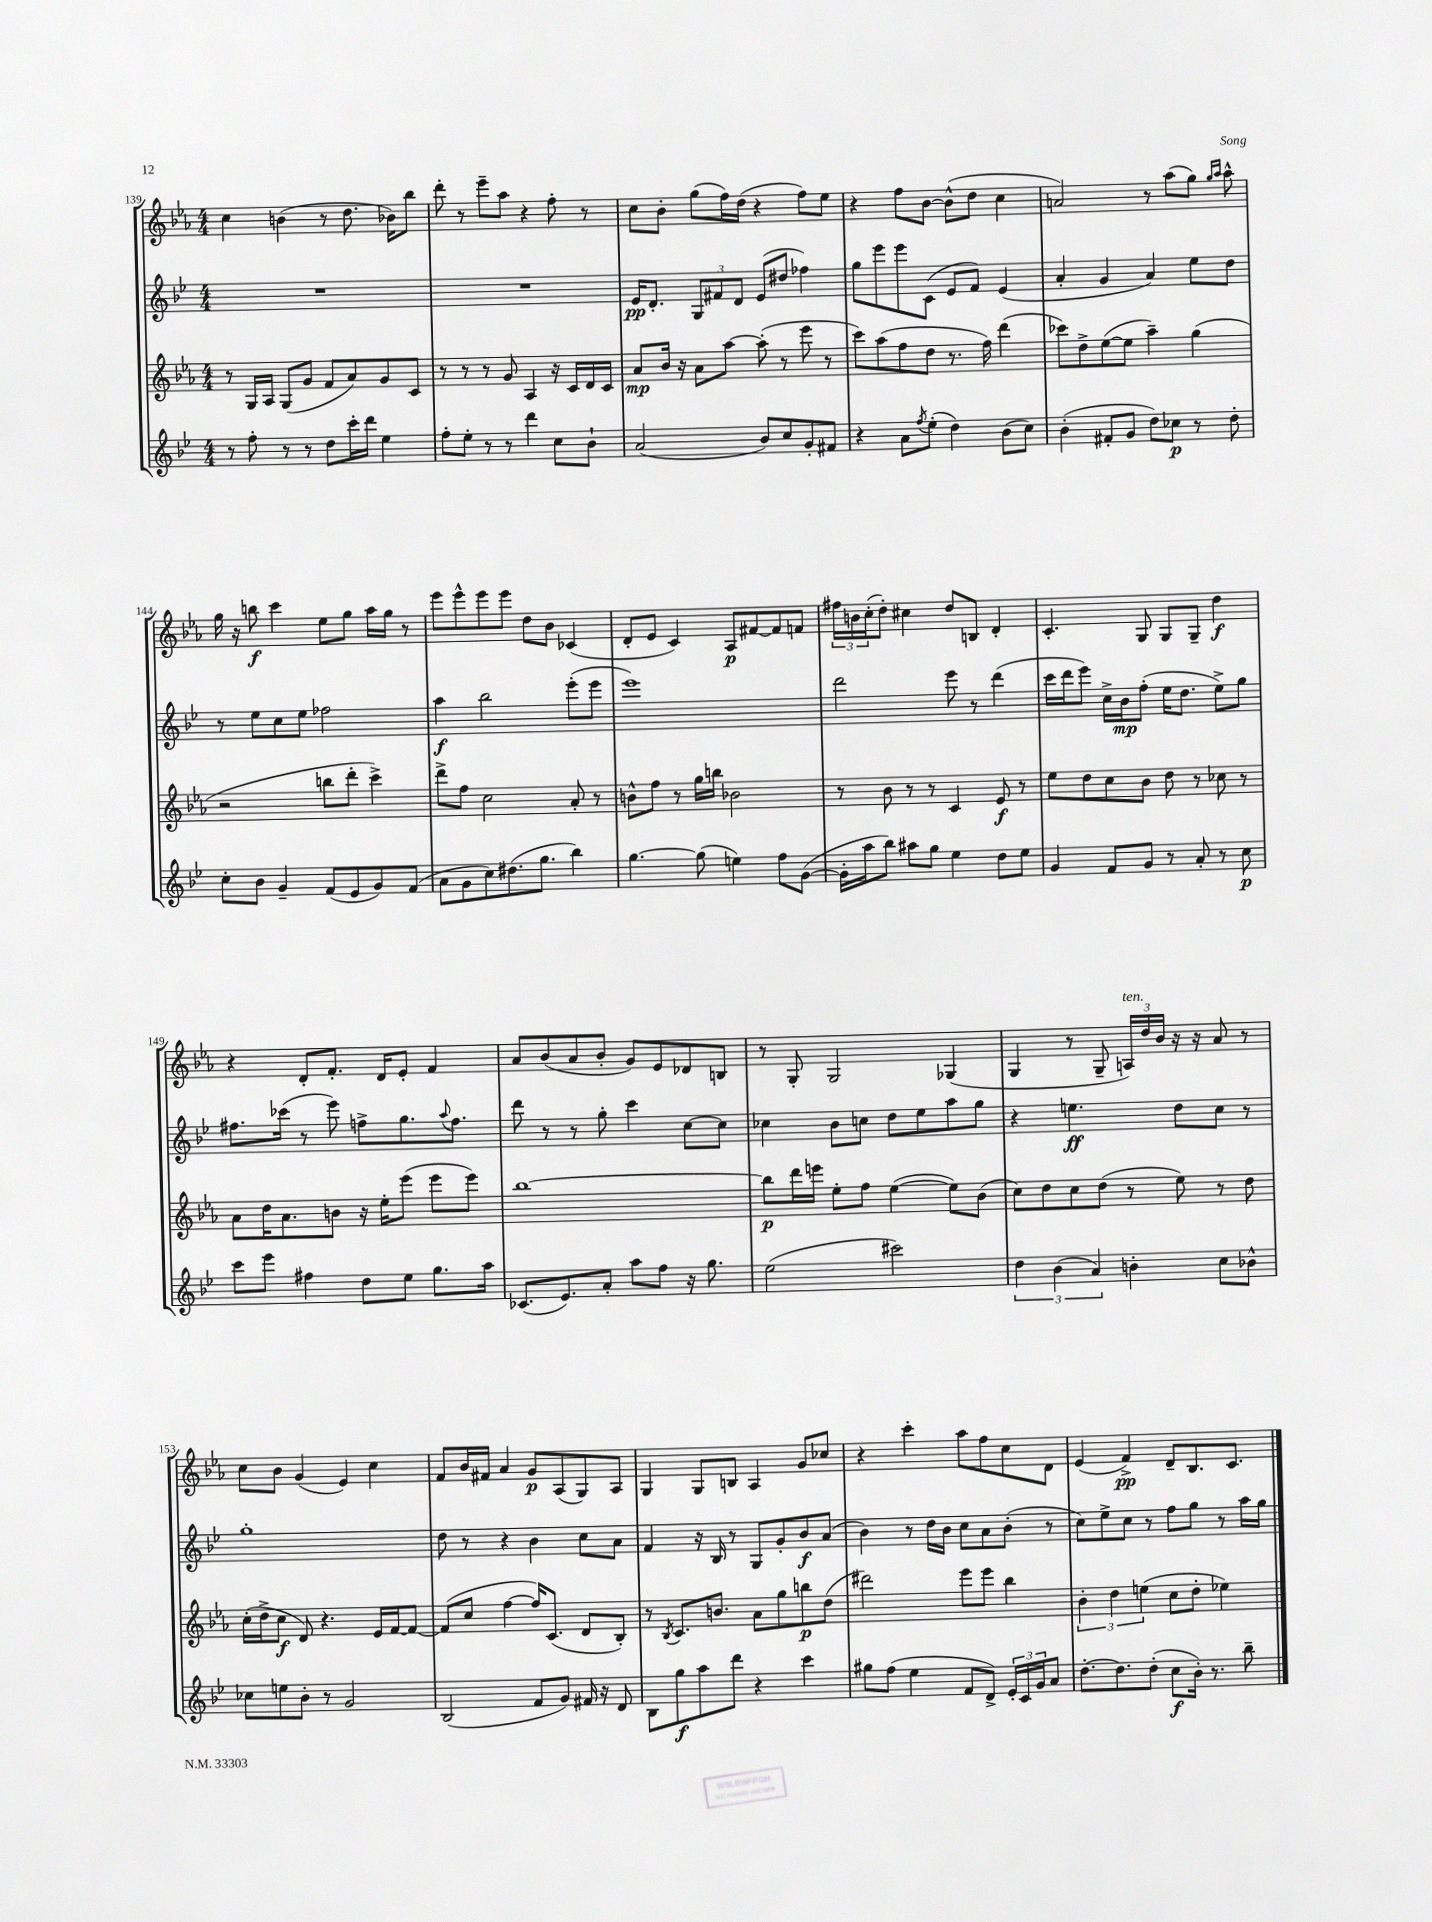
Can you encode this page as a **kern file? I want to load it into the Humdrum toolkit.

**kern	**dynam	**kern	**dynam	**kern	**dynam	**kern	**dynam
*part4	*part4	*part3	*part3	*part2	*part2	*part1	*part1
*staff4	*staff4	*staff3	*staff3	*staff2	*staff2	*staff1	*staff1
*clefG2	*	*clefG2	*	*clefG2	*	*clefG2	*
*k[b-e-]	*	*k[b-e-a-]	*	*k[b-e-]	*	*k[b-e-a-]	*
*M4/4	*	*M4/4	*	*M4/4	*	*M4/4	*
=139	=139	=139	=139	=139	=139	=139	=139
8r	.	8r	.	1r	.	4cc\	.
8ff'\	.	16G/LL	.	.	.	.	.
.	.	16A-/JJ	.	.	.	.	.
8r	.	(8G/L	.	.	.	(4bn\	.
8r	.	8g/J	.	.	.	.	.
8dd\L	.	8f/L	.	.	.	8r	.
16ccc'\L	.	8a-/)	.	.	.	8.dd\	.
16ddd\JJ	.	.	.	.	.	.	.
4ee-\	.	8g/	.	.	.	.	.
.	.	.	.	.	.	16b-X\KL)	.
.	.	8c/J	.	.	.	8bb-\J	.
=140	=140	=140	=140	=140	=140	=140	=140
8ff'\L	.	8r	.	1r	.	8ddd'\	.
8ee-'\J	.	8r	.	.	.	8r	.
8r	.	8r	.	.	.	8eee-~\L	.
8r	.	8g/	.	.	.	8aa-\J	.
4ddd\	.	4A-/	.	.	.	4r	.
8cc\L	.	16r	.	.	.	8ff'\	.
.	.	16c/LL	.	.	.	.	.
8b-`\J	.	16d/	.	.	.	8r	.
.	.	16c/JJ	.	.	.	.	.
=141	=141	=141	=141	=141	=141	=141	=141
(2a/	.	8a-/L	mp	16e-/KL	pp	8cc\L	.
.	.	.	.	8.d'/J	.	.	.
.	.	16b-/Jk	.	.	.	8b-'\J	.
.	.	16r	.	.	.	.	.
.	.	8a-\L	.	12G/L	.	(8gg\L	.
.	.	.	.	12f#X/	.	.	.
.	.	[8aa-\J	.	.	.	16ff\L)	.
.	.	.	.	12d/J	.	.	.
.	.	.	.	.	.	(16dd\JJ	.
8b-/L)	.	(8aa-'\]	.	(8e-/L	.	4r	.
8cc/	.	8r	.	8dd#X/J	.	.	.
8g'/	.	8eee-\	.	4ff-X\)	.	8ff\L)	.
8f#X/J	.	8r	.	.	.	8ee-\J	.
=142	=142	=142	=142	=142	=142	=142	=142
4r	.	8ccc\L)	.	8gg\L	.	4r	.
.	.	(8aa-\	.	8eee-\	.	.	.
8a\L	.	8ff\	.	8eee-\	.	8ff\L	.
8qff/	.	.	.	.	.	.	.
(8ee-'\J	.	8dd\J	.	(8c\J	.	[8b-\J	.
4dd\)	.	8.r	.	8e-/L	.	(8b-^^\L]	.
.	.	.	.	8f/J)	.	8dd\J	.
.	.	16ff\)	.	.	.	.	.
(8b-\L	.	(4ddd\	.	(4e-/	.	4cc\	.
8cc\J)	.	.	.	.	.	.	.
=143	=143	=143	=143	=143	=143	=143	=143
(4b-'\	.	8ccc-X\L)	.	4a'/	.	2an/)	.
.	.	8dd^\	.	.	.	.	.
8f#X'/L	.	([8ee-\	.	4g/	.	.	.
8g/J	.	8ee-\J]	.	.	.	.	.
8dd\L)	.	4aa-~\)	.	4a/)	.	8r	.
8cc-X\J	p	.	.	.	.	(8aa-\L	.
8r	.	(4gg\	.	8ee-\L	.	8gg\J)	.
.	.	.	.	.	.	16qqgg/LL	.
.	.	.	.	.	.	16qqaa-/JJ	.
8dd'\	.	.	.	8dd\J	.	8aa-^^\	.
!!LO:LB:g=z
=144	=144	=144	=144	=144	=144	=144	=144
8cc'\L	.	2r	.	8r	.	16gg\	.
.	.	.	.	.	.	16r	.
8b-\J	.	.	.	8ee-\L	.	8bbn\	f
4g~/	.	.	.	8cc\	.	4ccc\	.
.	.	.	.	8ee-\J	.	.	.
(8f/L	.	8bbn\L	.	2ff-X\	.	8ee-\L	.
8e-/	.	8ddd'\J	.	.	.	8gg\J	.
8g/)	.	4ccc^\)	.	.	.	16aa-\LL	.
.	.	.	.	.	.	16gg\JJ	.
(8f/J	.	.	.	.	.	8r	.
=145	=145	=145	=145	=145	=145	=145	=145
8a\L	.	8ddd^\L	.	4aa\	f	8eee-\L	.
8g\	.	8ff\J	.	.	.	8eee-^^\	.
8cc\)	.	2cc\	.	2bb-\	.	8eee-\	.
(8.dd#X\	.	.	.	.	.	8eee-\J	.
.	.	.	.	.	.	8dd\L	.
8.gg\J	.	.	.	.	.	.	.
.	.	.	.	.	.	8b-\J	.
4bb-\)	.	8a-'/	.	(8eee-'\L	.	(4c-X/	.
.	.	8r	.	8eee-\J	.	.	.
=146	=146	=146	=146	=146	=146	=146	=146
[4.gg\	.	8bn^^\L	.	1eee-)	.	8d'/L	.
.	.	8ff\J	.	.	.	8e-/J	.
.	.	8r	.	.	.	4c/)	.
(8gg\]	.	16gg\LL	.	.	.	.	.
.	.	16bbn\JJ	.	.	.	.	.
4een\)	.	2b-X\	.	.	.	8A-/L	p
.	.	.	.	.	.	[8f#X/	.
8ff\L	.	.	.	.	.	8f#/]	.
([8g\J	.	.	.	.	.	8fn/J	.
=147	=147	=147	=147	=147	=147	=147	=147
16g'\LL]	.	8r	.	2ddd\	.	24ff#X\LL	.
.	.	.	.	.	.	24bn\	.
16aa\J	.	.	.	.	.	.	.
.	.	.	.	.	.	(24cc'\J	.
8bb-\J)	.	8b-\	.	.	.	8dd'\J)	.
8aa#X\L	.	8r	.	.	.	4cc#X\	.
8gg\J	.	8r	.	.	.	.	.
4ee-\	.	4c/	.	8eee-\	.	8dd/L	.
.	.	.	.	8r	.	8Bn/J	.
8dd\L	.	8e-/	f	(4ddd\	.	4d'/	.
8ee-\J	.	8r	.	.	.	.	.
=148	=148	=148	=148	=148	=148	=148	=148
4g/	.	8ee-\L	.	16ccc\LL	.	4.c'/	.
.	.	.	.	16ddd\J	.	.	.
.	.	8dd\	.	8eee-\J)	.	.	.
8f/L	.	8cc\	.	16cc^\LL	.	.	.
.	.	.	.	16b-\J	mp	.	.
8g/J	.	8b-\J	.	(8ff'\J	.	8G/	.
8r	.	8dd\	.	16ee-\KL	.	8G/L	.
.	.	.	.	8.dd\J	.	.	.
8a'/	.	8r	.	.	.	8G~/J	.
8r	.	8cc-X\	.	8ee-^\L)	.	4dd\	f
8cc\	p	8r	.	8gg\J	.	.	.
!!LO:LB:g=z
=149	=149	=149	=149	=149	=149	=149	=149
8ccc\L	.	8a-\L	.	8.ff#X\L	.	4r	.
8eee-\J	.	16dd\K	.	.	.	.	.
.	.	8.a-\	.	(16ccc-X\Jk	.	.	.
4ff#X\	.	.	.	8r	.	8d'/L	.
.	.	8bn\J	.	8eee-\)	.	8.f'/J	.
8dd\L	.	16r	.	8ffn^\L	.	.	.
.	.	16ee-'\KL	.	.	.	16d/KL	.
8ee-\J	.	(8eee-\J	.	8.gg\	.	8e-'/J	.
8.gg\L	.	8eee-\L	.	.	.	4f/	.
.	.	.	.	8qqaa/	.	.	.
.	.	.	.	8.ff\J	.	.	.
.	.	8eee-\J)	.	.	.	.	.
16aa\Jk	.	.	.	.	.	.	.
=150	=150	=150	=150	=150	=150	=150	=150
(8.c-X/L	.	[1bb-	.	8ddd\	.	8a-/L	.
.	.	.	.	8r	.	(8b-/	.
8.e-/)	.	.	.	.	.	.	.
.	.	.	.	8r	.	8a-/	.
8a'/J	.	.	.	8gg'\	.	8b-'/J	.
8aa\L	.	.	.	4ccc\	.	8g/L)	.
8ff\J	.	.	.	.	.	8e-/	.
16r	.	.	.	[8cc\L	.	8d-X/	.
8.gg\	.	.	.	.	.	.	.
.	.	.	.	8cc\J]	.	8Bn/J	.
=151	=151	=151	=151	=151	=151	=151	=151
(2ee-\	.	8bb-\L]	p	4cc-X\	.	8r	.
.	.	16ddd\L	.	.	.	8G'/	.
.	.	16eeen\JJ	.	.	.	.	.
.	.	8ee-'\L	.	8b-\L	.	2G/	.
.	.	8ff\J	.	8ccn\J	.	.	.
2ccc#X\)	.	([4ee-\	.	8dd\L	.	.	.
.	.	.	.	8ee-\	.	.	.
.	.	8ee-\L])	.	8aa\	.	(4G-X/	.
.	.	(8b-\J	.	8gg\J	.	.	.
=152	=152	=152	=152	=152	=152	=152	=152
6dd\	.	8cc\L)	.	4r	.	4G/	.
.	.	8dd\	.	.	.	.	.
(6b-\	.	.	.	.	.	.	.
.	.	8cc\	.	4.een\	ff	8r	.
6a/)	.	.	.	.	.	.	.
.	.	(8dd\J	.	.	.	8G~/	.
!	!	!	!	!	!	!LO:TX:a:i:t=ten.	!
4bn'\	.	8r	.	.	.	24An/LL)	.
.	.	.	.	.	.	24dd/	.
.	.	.	.	.	.	24b-/JJ	.
.	.	8ee-\)	.	8dd\L	.	16r	.
.	.	.	.	.	.	16r	.
8cc\L	.	8r	.	8cc\J	.	8a-/	.
8b-X^^\J	.	8dd\	.	8r	.	8r	.
!!LO:LB:g=z
=153	=153	=153	=153	=153	=153	=153	=153
8cc-X\L	.	(16cc'\LL	.	1gg'	.	8cc\L	.
.	.	16dd^\J	.	.	.	.	.
8een\	.	8cc\J	f	.	.	8b-\J	.
8b-'\J	.	8d/)	.	.	.	(4g/	.
8r	.	4.r	.	.	.	.	.
2g/	.	.	.	.	.	4e-/)	.
.	.	16e-/LL	.	.	.	4cc\	.
.	.	[16f/J	.	.	.	.	.
.	.	8f/J_	.	.	.	.	.
=154	=154	=154	=154	=154	=154	=154	=154
(2B-/	.	(8f/L]	.	8dd\	.	8f/L	.
.	.	8cc/J	.	8r	.	16b-/L	.
.	.	.	.	.	.	16f#X/JJ	.
.	.	[4ff\	.	4r	.	4a-/	.
8f/L	.	16ff/KL])	.	4b-\	.	8g/L	p
.	.	(8.c/J	.	.	.	.	.
8g/J)	.	.	.	.	.	(8A-/	.
16f#X/	.	8d/L	.	8cc\L	.	8G/)	.
16r	.	.	.	.	.	.	.
8d/	.	8B-'/J)	.	8a\J	.	8A-/J	.
=155	=155	=155	=155	=155	=155	=155	=155
8B-\L	.	8r	.	4f/	.	4G/	.
.	.	8qB-/	.	.	.	.	.
8gg\	f	8.c/L	.	.	.	.	.
8aa\	.	.	.	16r	.	8G/L	.
.	.	8.bn/J	.	16B-/	.	.	.
8ddd\J	.	.	.	8r	.	8Bn/J	.
4r	.	8a-\L	.	8G/L	.	4A-/	.
.	.	8gg\	.	8g'/	.	.	.
4ccc\	.	8bbn\	p	8b-/	f	8g/L	.
.	.	(8dd\J	.	(8a/J	.	8cc-X/J	.
=156	=156	=156	=156	=156	=156	=156	=156
8gg#X\L	.	2ddd#X\)	.	4b-\)	.	4r	.
(8ff\J	.	.	.	.	.	.	.
4ee-\	.	.	.	8r	.	4ccc'\	.
.	.	.	.	16dd\LL	.	.	.
.	.	.	.	16b-\JJ	.	.	.
8f/L	.	8eee-\L	.	8cc\L	.	8aa-\L	.
8d^/J)	.	8eee-\J	.	8a\	.	8ff\	.
24e-'/LL	.	4bb-\	.	(8b-'\J	.	8cc\	.
24c/	.	.	.	.	.	.	.
24g/J	.	.	.	.	.	.	.
8a/J	.	.	.	8r	.	8d\J	.
=157	=157	=157	=157	=157	=157	=157	=157
[8.dd'\L	.	6b-'\	.	8cc\L)	.	(4e-/	.
.	.	.	.	8ee-^\	.	.	.
.	.	6dd\	.	.	.	.	.
8.dd\]	.	.	.	.	.	.	.
.	.	.	.	8cc\J	.	4f^/)	pp
.	.	(6een\	.	.	.	.	.
(8dd'\J	.	.	.	8r	.	.	.
8cc\L	f	8cc\L	.	8ff\L	.	8d~/L	.
16b-'\Jk)	.	8dd'\J	.	8gg\J	.	8.B-/	.
8.r	.	.	.	.	.	.	.
.	.	4ee-X\)	.	8r	.	.	.
.	.	.	.	.	.	8.c/J	.
8bb-~\	.	.	.	16aa\LL	.	.	.
.	.	.	.	16gg\JJ	.	.	.
==	==	==	==	==	==	==	==
*-	*-	*-	*-	*-	*-	*-	*-
